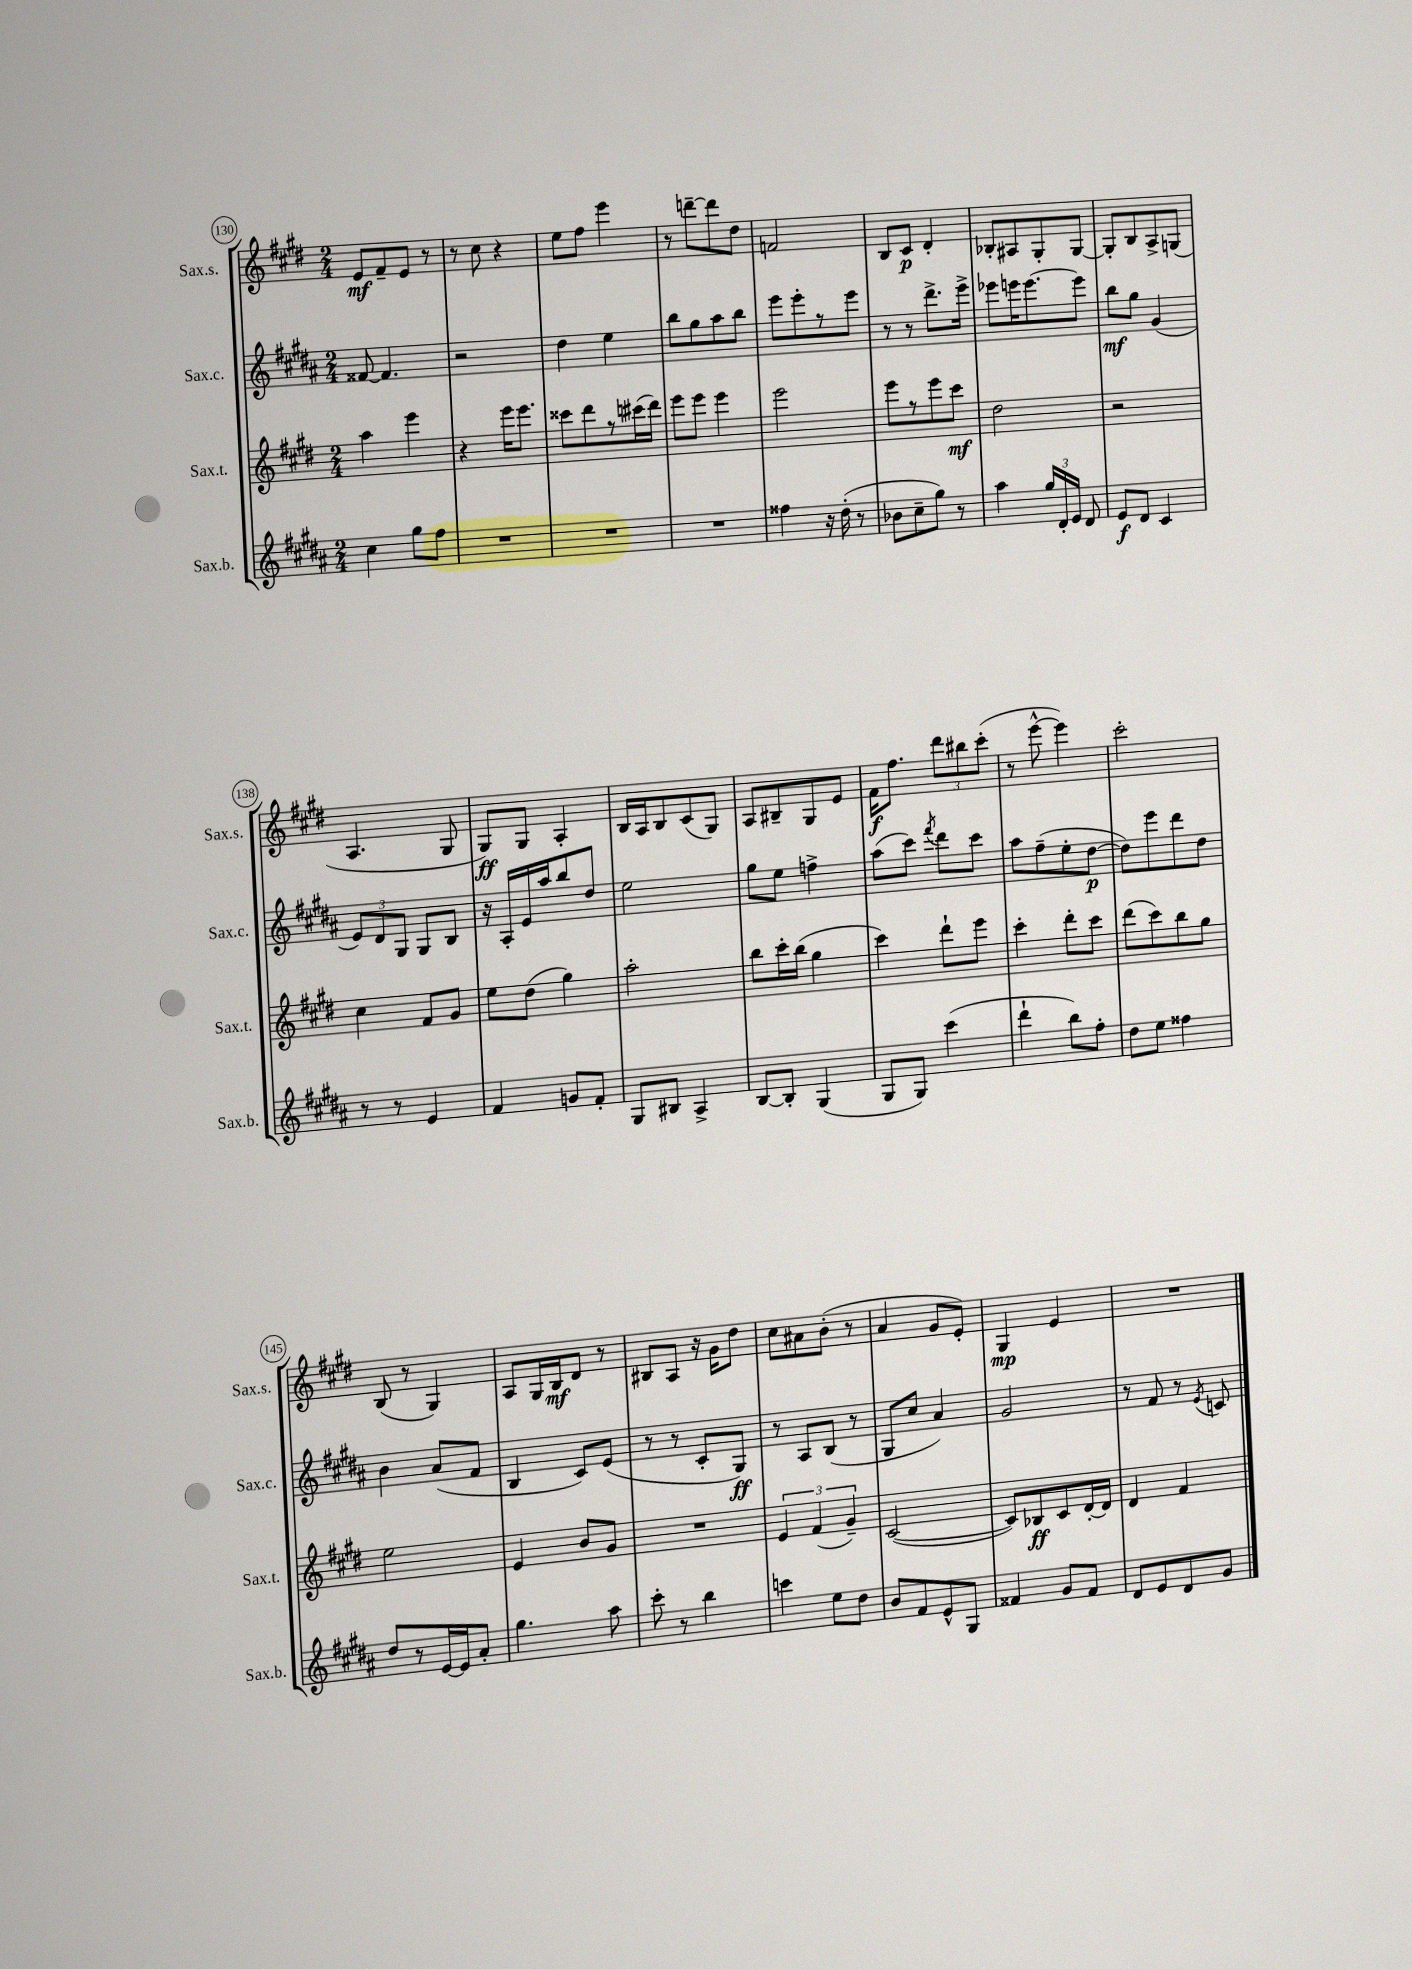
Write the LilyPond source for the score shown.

<<
\new StaffGroup <<
\new Staff = "s0" \with { instrumentName = "Sax.s." shortInstrumentName = "Sax.s." } {
    \clef treble \key e \major \numericTimeSignature \time 2/4
    \autoBeamOff e'8[\mf fis'8-- e'8] r8 |
    r8 cis''8 r4 |
    e''8[ fis''8] e'''4 |
    r8 d'''8[~-- d'''8 dis''8] |
    f'2 |
    b8[ cis'8]\p dis'4-. |
    bes8[-. ais8 gis8-. gis8]~ |
    gis8[-. b8 a8-> g8]( |
    a4. gis8 |
    gis8[\ff) gis8] a4-. |
    b16[ a16 b8 cis'8( gis8]) |
    a8[ bis8-- gis8 e'8] |
    fis'16[\f fis''8.] \tuplet 3/2 { dis'''8[ bis''8 cis'''8]-.( } |
    r8 e'''8~-^ e'''4) |
    cis'''2-. |
    b8( r8 gis4) |
    a8[ gis16 b16\mf dis'8] r8 |
    bis8[ a8] r16 gis'16[ dis''8] |
    cis''8[ ais'8 b'8]-.( r8 |
    a'4 gis'8[ e'8]-.) |
    gis4\mp e'4 |
    R2 \bar "|." |
}
\new Staff = "s1" \with { instrumentName = "Sax.c." shortInstrumentName = "Sax.c." } {
    \clef treble \key b \major \numericTimeSignature \time 2/4
    \autoBeamOff fisis'8~ fisis'4. |
    r2 |
    dis''4 e''4 |
    b''8[ gis''8 ais''8 b''8] |
    e'''8[ e'''8-. r8 e'''8] |
    r8 r8 dis'''8.[-> e'''16]-> |
    ees'''8[ e'''16 e'''8.~ e'''8] |
    b''8[\mf gis''8] gis'4( |
    \tuplet 3/2 { e'8[) dis'8 gis8] } gis8[ b8] |
    r16 ais16[-. e'16 ais''16 b''8 dis''8] |
    e''2 |
    gis''8[ e''8] f''4-> |
    ais''8[( cis'''8]) \acciaccatura { fis'''8 } dis'''8[ cis'''8] |
    ais''8[ fis''8--( e''8-. dis''8]~\p |
    dis''8[) e'''8 dis'''8 dis''8] |
    b'4 ais'8[( fis'8] |
    b4 cis'8[) e'8]( |
    r8 r8 cis'8[-. gis8]\ff) |
    r8 ais8[ b8]( r8 |
    gis8[ cis''8] ais'4) |
    gis'2 |
    r8 fis'8 r8 \acciaccatura { e'8 } c'8 \bar "|." |
}
\new Staff = "s2" \with { instrumentName = "Sax.t." shortInstrumentName = "Sax.t." } {
    \clef treble \key e \major \numericTimeSignature \time 2/4
    \autoBeamOff a''4 e'''4 |
    r4 e'''16[ e'''8.] |
    cisis'''8[ dis'''8 r8 cis'''16( dis'''16]) |
    e'''8[ e'''8] e'''4 |
    e'''2 |
    e'''8[ r8 e'''8 cis'''8]\mf |
    dis''2 |
    r2 |
    cis''4 fis'8[ gis'8] |
    e''8[ dis''8]( gis''4) |
    a''2-. |
    b''8[ cis'''16-. b''16]( gis''4 |
    cis'''4) dis'''8[-! e'''8] |
    cis'''4-. dis'''8[-. cis'''8] |
    dis'''8[( cis'''8) b''8 gis''8] |
    e''2 |
    e'4 b'8[ gis'8] |
    R2 |
    \tuplet 3/2 { e'4 fis'4( gis'4--) } |
    cis'2~( |
    cis'8[) bes8\ff cis'8 dis'16~-. dis'16] |
    dis'4 fis'4 \bar "|." |
}
\new Staff = "s3" \with { instrumentName = "Sax.b." shortInstrumentName = "Sax.b." } {
    \clef treble \key b \major \numericTimeSignature \time 2/4
    \autoBeamOff cis''4 gis''8[ fis''8] |
    R2 |
    R2 |
    R2 |
    fisis''4 r16 dis''16-.( r8 |
    bes'8[ cis''8-- gis''8]) r8 |
    ais''4 \tuplet 3/2 { gis''16[ dis'16-. e'16] } dis'8 |
    e'8[\f dis'8] cis'4 |
    r8 r8 e'4 |
    fis'4 g'8[ fis'8]-. |
    gis8[ bis8] ais4-> |
    b8[~ b8]-. gis4( |
    gis8[ gis8]) cis'''4( |
    dis'''4-! b''8[) fis''8]-. |
    dis''8[ e''8] fisis''4 |
    dis''8[ r8 e'16~ e'16 ais'8]-. |
    gis''4. ais''8 |
    cis'''8-. r8 b''4 |
    c'''4 e''8[ dis''8] |
    b'8[ fis'8 e'8-^ gis8] |
    fisis'4 gis'8[ fisis'8] |
    dis'8[ e'8 dis'8 gis'8] \bar "|." |
}
>>
>>
\layout { \context { \Score currentBarNumber = #130 \override BarNumber.stencil = #(make-stencil-circler 0.1 0.3 ly:text-interface::print) } }
